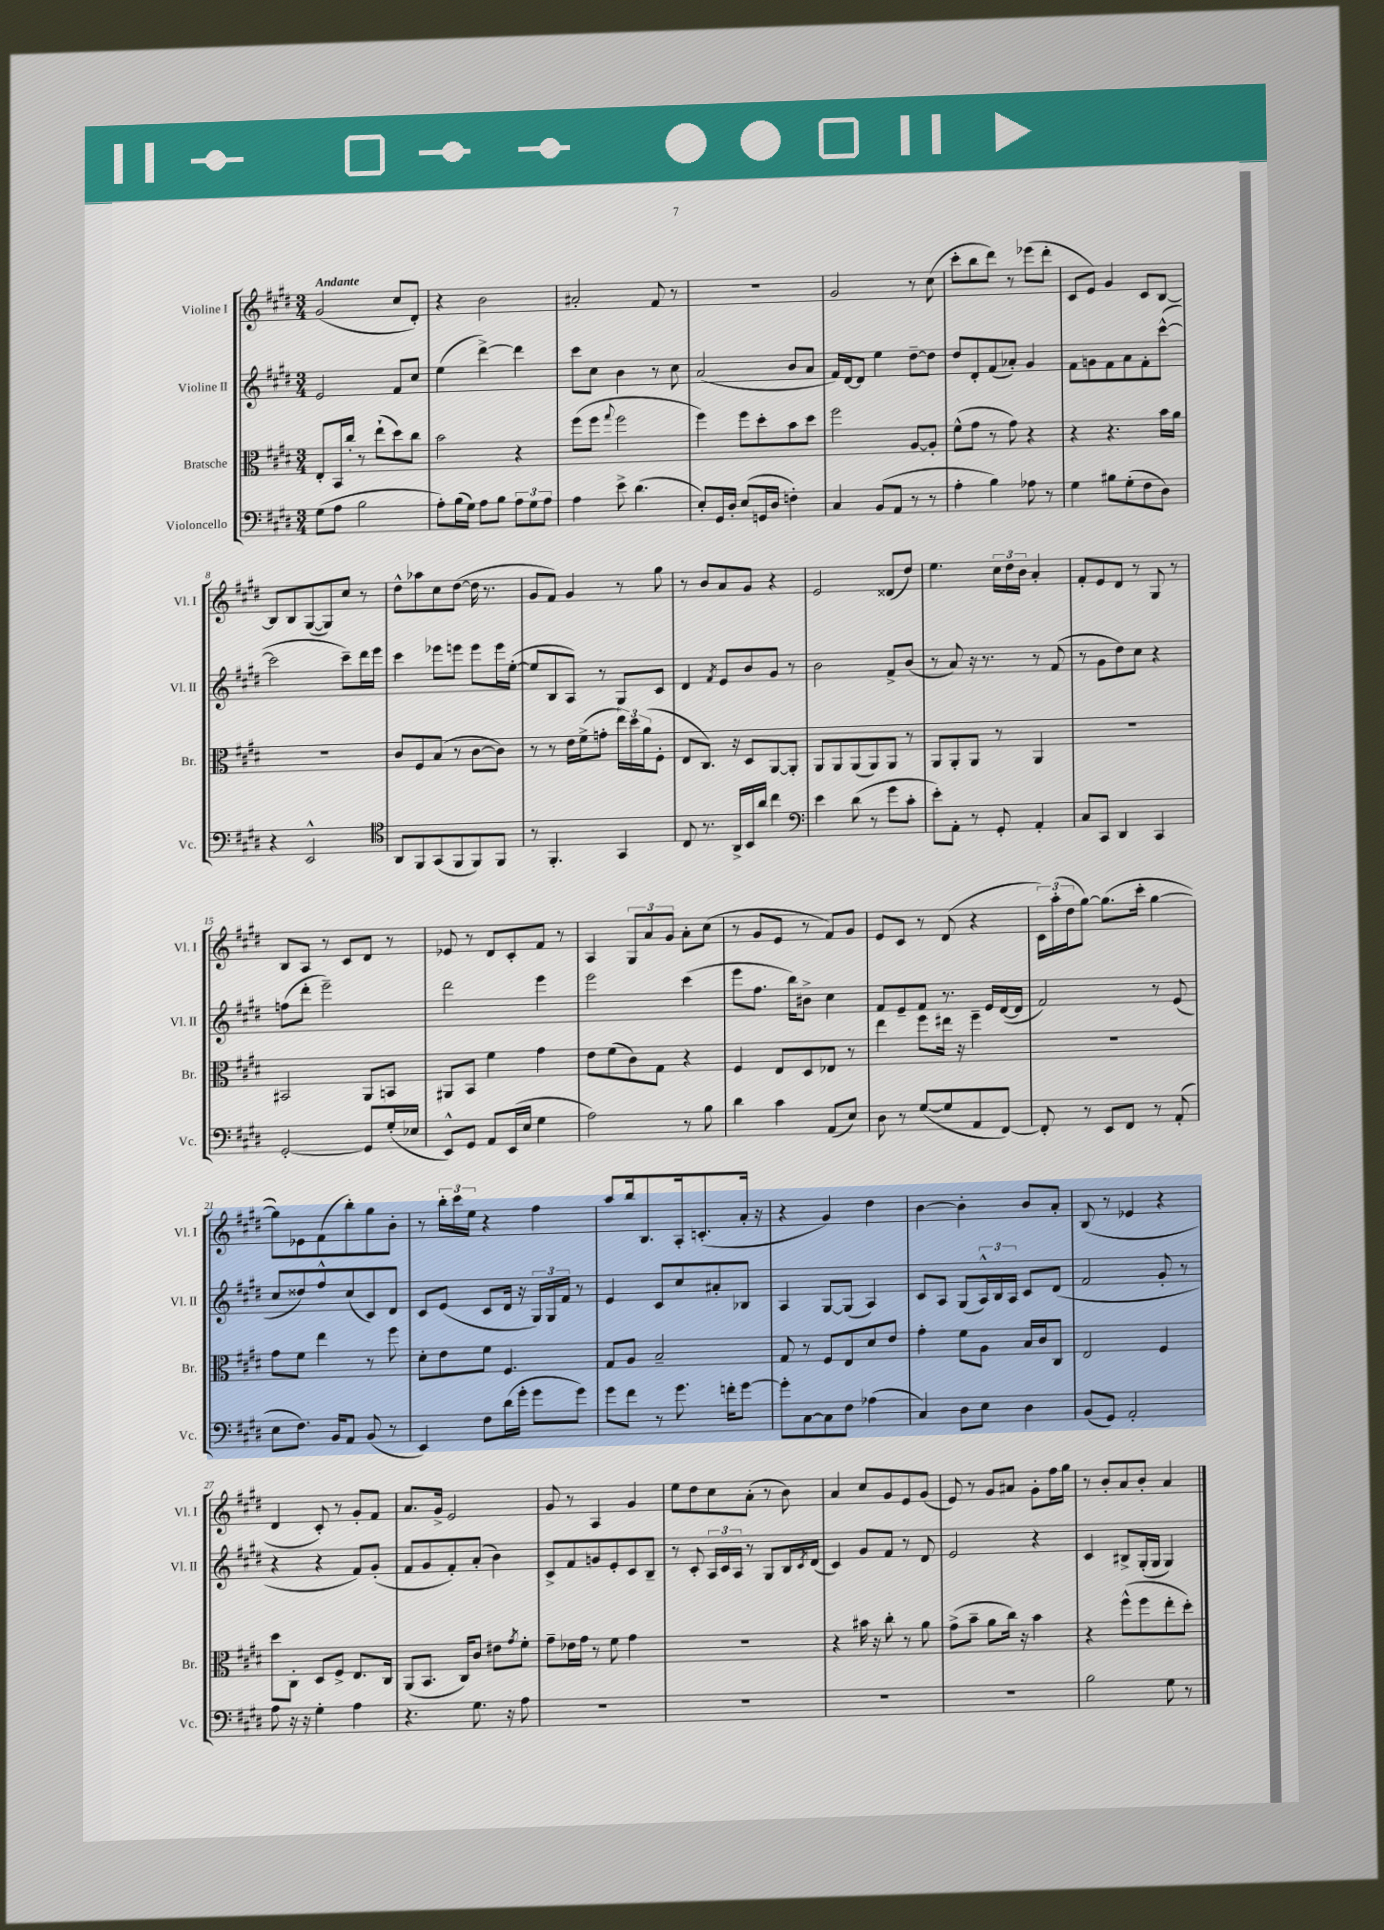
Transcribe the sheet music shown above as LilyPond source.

<<
\new StaffGroup <<
\new Staff = "s0" \with { instrumentName = "Violine I" shortInstrumentName = "Vl. I" } {
    \clef treble \key e \major \numericTimeSignature \time 3/4 \tempo "Andante"
    gis'2( cis''8 dis'8-.) |
    r4 b'2 |
    ais'2-. fis'8 r8 |
    R2. |
    gis'2 r8 cis''8( |
    cis'''8-. b''8 dis'''8) r8 ees'''8( dis'''8-. |
    cis'8 e'8) gis'4 cis'8 b8~ |
    b8 b8 gis8~( gis8) cis''8 r8 |
    dis''8-^ aes''8 cis''8 dis''8~( dis''16 r8. |
    gis'8 fis'8) gis'4 r8 gis''8 |
    r8 b'8 a'8 gis'8 r4 |
    e'2 disis'8( dis''8) |
    e''4. \tuplet 3/2 { cis''16 dis''16 b'16 } a'4-. |
    fis'8-. e'8 dis'8 r8 gis8 r8 |
    b8 a8 r8 cis'8 dis'8 r8 |
    ees'8 r8 dis'8 cis'8-. fis'8 r8 |
    a4 \tuplet 3/2 { gis8 a'8 gis'8 } a'8-. cis''8( |
    r8 gis'8 e'8 r8 fis'8) gis'8 |
    e'8 cis'8 r8 dis'8( r4 |
    \tuplet 3/2 { cis'16) a''16-.( dis''16 } gis''8~) gis''8.( cis'''16-. gis''4~ |
    gis''8) ees'8 fis'8( b''8-.) gis''8 b'8-. |
    r8 \tuplet 3/2 { b''16-. cis'''16 e''16 } r4 fis''4 |
    a''8 b''16 b8. a16-. c'8.-.( a'16-. r16 |
    r4 gis'4) dis''4 |
    b'4~ b'4-. b'8 a'8-. |
    b8( r8 ees'4 r4 |
    dis'4 cis'8-.) r8 gis'8-. fis'8 |
    a'8. gis'16-> e'2 |
    gis'8 r8 a4 gis'4 |
    e''8 dis''8 cis''8 a'8-.( r8 b'8) |
    a'4 cis''8 gis'8 e'8 gis'8( |
    e'8) r8 gis'8 ais'8 gis'8-. fis''16 gis''16 |
    r8 b'8-. a'8 b'8-. a'4 \bar "|." |
}
\new Staff = "s1" \with { instrumentName = "Violine II" shortInstrumentName = "Vl. II" } {
    \clef treble \key e \major \numericTimeSignature \time 3/4
    e'2 fis'8 cis''8 |
    e''4( dis'''4~->) dis'''4 |
    cis'''8 cis''8 b'4 r8 cis''8 |
    a'2( b'8 a'8 |
    fis'16) dis'16~ dis'8 e''4 dis''8~-- dis''8 |
    dis''8 dis'8-. fis'8( aes'8-.) gis'4 |
    fis'8 g'8 fis'8 a'8 fis'8-. cis'''8~-^( |
    cis'''2 cis'''8--) dis'''16 e'''16 |
    cis'''4 ees'''8 e'''8 e'''8 e'''16 e''16~-.( |
    e''8 b8 a8) r8 gis8 cis'8 |
    dis'4 \acciaccatura { fis'8 } e'8 b'8 gis'8 r8 |
    b'2 fis'8-> b'8( |
    r8 a'8) r16 r8. r8 fis'8( |
    r8 gis'8 dis''8) cis''8 r4 |
    f''8( dis'''8-. e'''2--) |
    dis'''2 e'''4 |
    e'''2 cis'''4( |
    e'''8 fis''8. b''16) bis'8-> cis''4 |
    fis'8 e'8-- fis'8 r8. e'16 dis'16~( dis'16 |
    fis'2) r8 e'8( |
    cis''8 disis''8) fis''8-^ cis''8( cis'8) dis'8 |
    cis'8 e'8( cis'8 dis'16 r16 \tuplet 3/2 { gis16) gis16 fis'16 } r8 |
    e'4 cis'8 cis''8 ais'8-. bes8 |
    a4 gis8~ gis8( a4) |
    cis'8 a8 gis8( \tuplet 3/2 { a16-^) b16 a16 } cis'8 dis'8( |
    fis'2 gis'8-. r8 |
    r4 r4 fis'8) gis'8-.( |
    fis'8 gis'8 fis'8-.) a'8-.( b'4) |
    cis'8-> fis'8 g'8 e'8-. cis'8 b8-- |
    r8 cis'8-. \tuplet 3/2 { a16 cis'16 a16 } r8 gis8 b16 \acciaccatura { cis'8 } dis'16( |
    cis'4) gis'8 fis'8 r8 dis'8 |
    e'2 r4 |
    cis'4 bis8-> gis16-.( gis16 gis4) \bar "|." |
}
\new Staff = "s2" \with { instrumentName = "Bratsche" shortInstrumentName = "Br." } {
    \clef alto \key e \major \numericTimeSignature \time 3/4
    e8-. b,16 cis''16-. r8 e''8-!( dis''8) cis''8 |
    b'2 r4 |
    fis''8( fis''8 \appoggiatura { gis''8 } fis''2 |
    fis''4) fis''8 dis''8-. b'8 dis''8 |
    fis''2 a8~ a8-. |
    fis'8-^( gis'8 r8 gis'8) r4 |
    r4 r4. b'16 a'16 |
    R2. |
    cis'8 fis8 b8( r8 cis'8~ cis'8) |
    r8 r8 e'16 fis'16->( g'8-. \tuplet 3/2 { e''16) dis''16 a'16( } fis8-. |
    e8 cis8.) r16 dis8 a,8~ a,8-. |
    a,8 a,8 a,8( a,8) a,8 r8 |
    a,8 a,8-. a,8 r8 a,4 |
    R2. |
    bis,2 a,8 b,8 |
    ais,8 b,8 fis'4 gis'4 |
    e'8 fis'8( cis'8) gis8 r4 |
    fis4 e8 dis8 ees8 r8 |
    e''4 fis''8 eis''16 r16 fis''4-- |
    R2. |
    gis'8 fis'8 e''4 r8 fis''8 |
    dis'8-. e'8 fis'8 fis4. |
    gis8 a8 b2-- |
    gis8 r8 fis8 e8 dis'8 e'8 |
    gis'4-. fis'8 a8 b16 cis'16 cis8 |
    e2 fis4 |
    dis''8 cis8-. dis8 fis8-> e8. cis16 |
    a,8( b,8. cis16) cis'8 eis'8 \acciaccatura { gis'8 } fis'8-. |
    gis'8-- ees'16 gis'16 r8 fis'8 gis'4 |
    R2. |
    r4 bis'16 r16 cis''8-. r8 a'8 |
    gis'8->( b'8-- a'8 cis''16) r16 b'4 |
    r4 fis''8-^( fis''8 e''8-. dis''8-.) \bar "|." |
}
\new Staff = "s3" \with { instrumentName = "Violoncello" shortInstrumentName = "Vc." } {
    \clef bass \key e \major \numericTimeSignature \time 3/4
    gis8( a8 b2 |
    a8-.) b16( gis16) a8 b8 \tuplet 3/2 { a8 gis8 a8 } |
    a4 e'8-> dis'4.( |
    e8-.) gis,16 dis16-. e8( g,16 dis16 f4-.) |
    cis4 b,8( a,8 r8 r8 |
    a4-. b4) aes8 r8 |
    gis4 bis8 gis8-.( fis8 dis8) |
    r4 e,2-^ |
    \clef tenor a,8 fis,8 gis,8( fis,8 fis,8) fis,8 |
    r8 fis,4.-. gis,4 |
    cis8 r8. a,16-> b,16 a'16 cis''4 |
    \clef bass e'4 dis'8( r8 gis'8 cis'8-. |
    e'8-.) a,8-. r8 gis,8-. a,4-. |
    cis8 cis,8 dis,4 cis,4 |
    gis,2~-. gis,8 gis16-.( ees16 |
    e,8-^) gis,8 a,8 e,16( e16 gis4 |
    a2) r8 b8 |
    dis'4 cis'4 a,8( e8) |
    dis8 r8 gis8~( gis8 a,8 fis,8~) |
    fis,8-. r8 e,8 fis,8 r8 a,8-.( |
    e8 fis8.) b,16 a,8 b,8( r8 |
    e,4) fis8 dis'16( gis'16-. gis'8 gis'8) |
    gis'8 fis'8 r8 gis'8. f'16-. gis'8~ |
    gis'8-. cis8~ cis8 fis8 aes4( |
    cis4) dis8 e8 dis4 |
    b,8( gis,8) a,2-. |
    a8 r16 r16 gis4-. a4 |
    r4. gis8. r16 a8 |
    R2. |
    R2. |
    R2. |
    R2. |
    b2 gis8 r8 \bar "|." |
}
>>
>>
